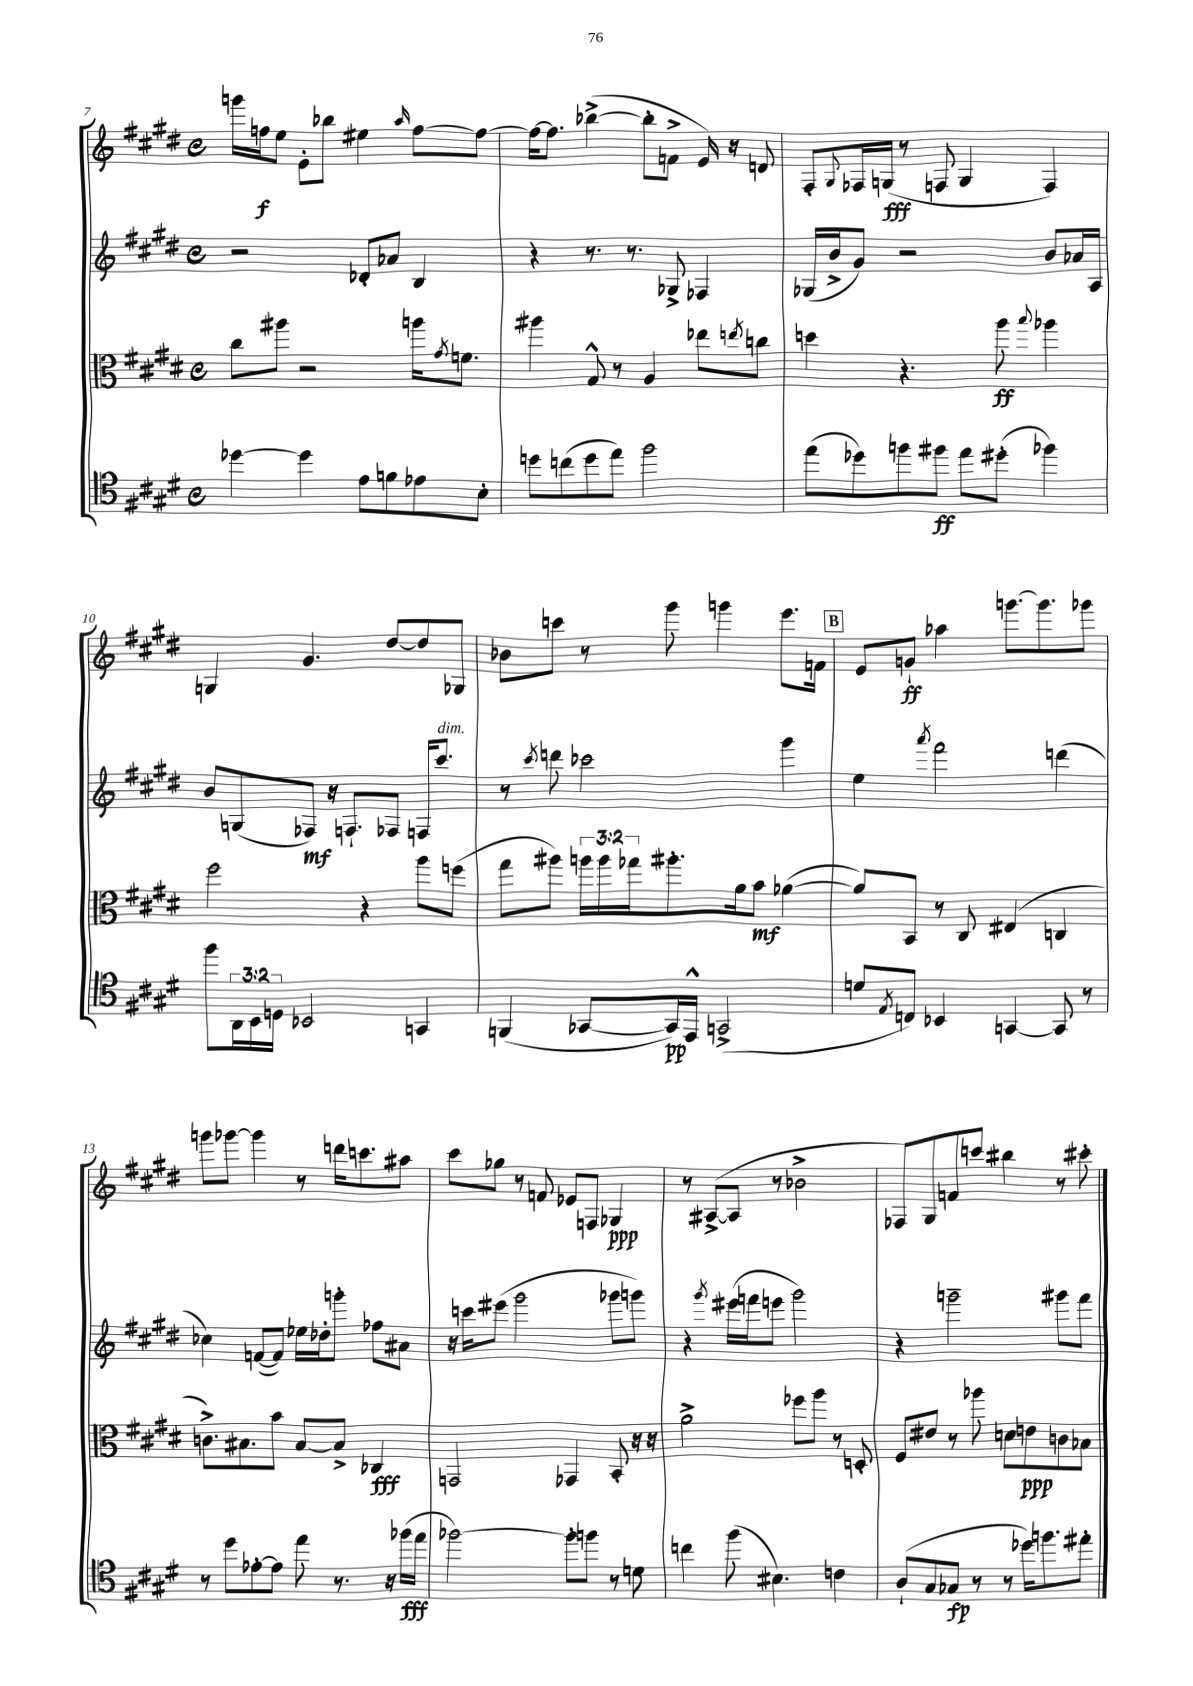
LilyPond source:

<<
\new StaffGroup <<
\new Staff = "s0" {
    \clef treble \key e \major \defaultTimeSignature \time 4/4
    g'''16 f''16\f e''8 e'8-. bes''8 eis''4 \grace { a''16 } f''8~ f''8~ |
    f''16~ f''8. bes''4~->( bes''8-. f'8-> e'16) r16 d'8 |
    fis8-. \appoggiatura { gis8 } fes16 g16\fff( r8 f8 g4 f4) |
    g4 gis'4. dis''8~ dis''8 ges8 |
    bes'8 c'''8 r8 gis'''8 g'''4 e'''8. f'16 |
    \mark \markup { \box "B" } e'8 g'8-!\ff aes''4 g'''8.~ g'''8. ges'''8 |
    g'''8 ges'''8~ ges'''4 r8 d'''16 c'''8. ais''8 |
    cis'''8 ges''8 r8 f'8 ees'8 f8 ges4\ppp |
    r8 ais8~->( ais8 r8 bes'2-> |
    fes8) gis8 f'8 c'''8 bis''4 r8 cis'''8-. \bar "|." |
}
\new Staff = "s1" {
    \clef treble \key e \major \defaultTimeSignature \time 4/4
    r2 des'8-. aes'8 b4 |
    r4 r8. r8. ges8-> fes4 |
    ges16( b'16-> gis'8) r2 b'8 aes'16 a16 |
    b'8 g8( fes8\mf) r16 f8.-! fes8 f16 cis'''8.^\markup { \italic "dim." } |
    r8 \acciaccatura { cis'''8 } d'''8 ces'''2 gis'''4 |
    \mark \markup { \box "B" } e''4 \acciaccatura { a'''8 } fis'''2 d'''4( |
    ces''4) f'8~( f'8) ees''16 des''16-. g'''8-. fes''8 ais'8 |
    r16 c'''16 eis'''8( gis'''2 ges'''8 g'''8) |
    r4 \acciaccatura { gis'''8 } eis'''16( f'''16 e'''8 gis'''2) |
    r4 g'''2-- gis'''8 fis'''8 \bar "|." |
}
\new Staff = "s2" {
    \clef alto \key e \major \defaultTimeSignature \time 4/4 \override Staff.TupletNumber.text = #tuplet-number::calc-fraction-text
    cis''8 ais''8 r2 a''16 \acciaccatura { gis'8 } f'8. |
    ais''4 gis8-^ r8 a4 ees''8 \acciaccatura { e''8 } c''8 |
    d''4 r4. a''8\ff \appoggiatura { b''8 } aes''4 |
    fis''2 r4 a''8 f''8( |
    gis''8 ais''8) \tuplet 3/2 { a''16 a''16 ges''16 } ais''8.-. a'16 b'8\mf aes'4~( |
    \mark \markup { \box "B" } aes'8) b,8 r8 cis8 eis4( c4 |
    c'8.->) bis8. b'8 bis8~ bis8-> ces4\fff |
    g,2 ges,4 b,8-. r16 r16 |
    a'2-> fes''8 a''8 r8 d8-. |
    fis8 eis'8 r8 aes''8 d'8 e'8\ppp c'8 bes8 \bar "|." |
}
\new Staff = "s3" {
    \clef tenor \key e \major \defaultTimeSignature \time 4/4 \override Staff.TupletNumber.text = #tuplet-number::calc-fraction-text
    des''4~ des''4 e'8 f'8 ees'8 b8-. |
    d''8 c''8( d''8 e''8) fis''2 |
    e''8( des''8) f''8 fis''8\ff e''8 dis''8-.( fes''4) |
    fis''8 \tuplet 3/2 { a,16 b,16 d16 } bes,2 g,4 |
    f,4( ges,8~ ges,16\pp) e,16-^ g,2->( |
    \mark \markup { \box "B" } d'8 \acciaccatura { e8 } c8) bes,4 g,4~ g,8 r8 |
    r8 dis''8 ees'8~-. ees'8 e''8 r8. r16 fes''16\fff( e''16 |
    fes''2~) fes''8-. f''8 r8 d'8 |
    c''4 fis''8( bis4.) c'4 |
    a8-!( gis8 ges8\fp r8 r8 des''16) f''8. eis''8-. \bar "|." |
}
>>
>>
\layout { \context { \Score currentBarNumber = #7 } }
